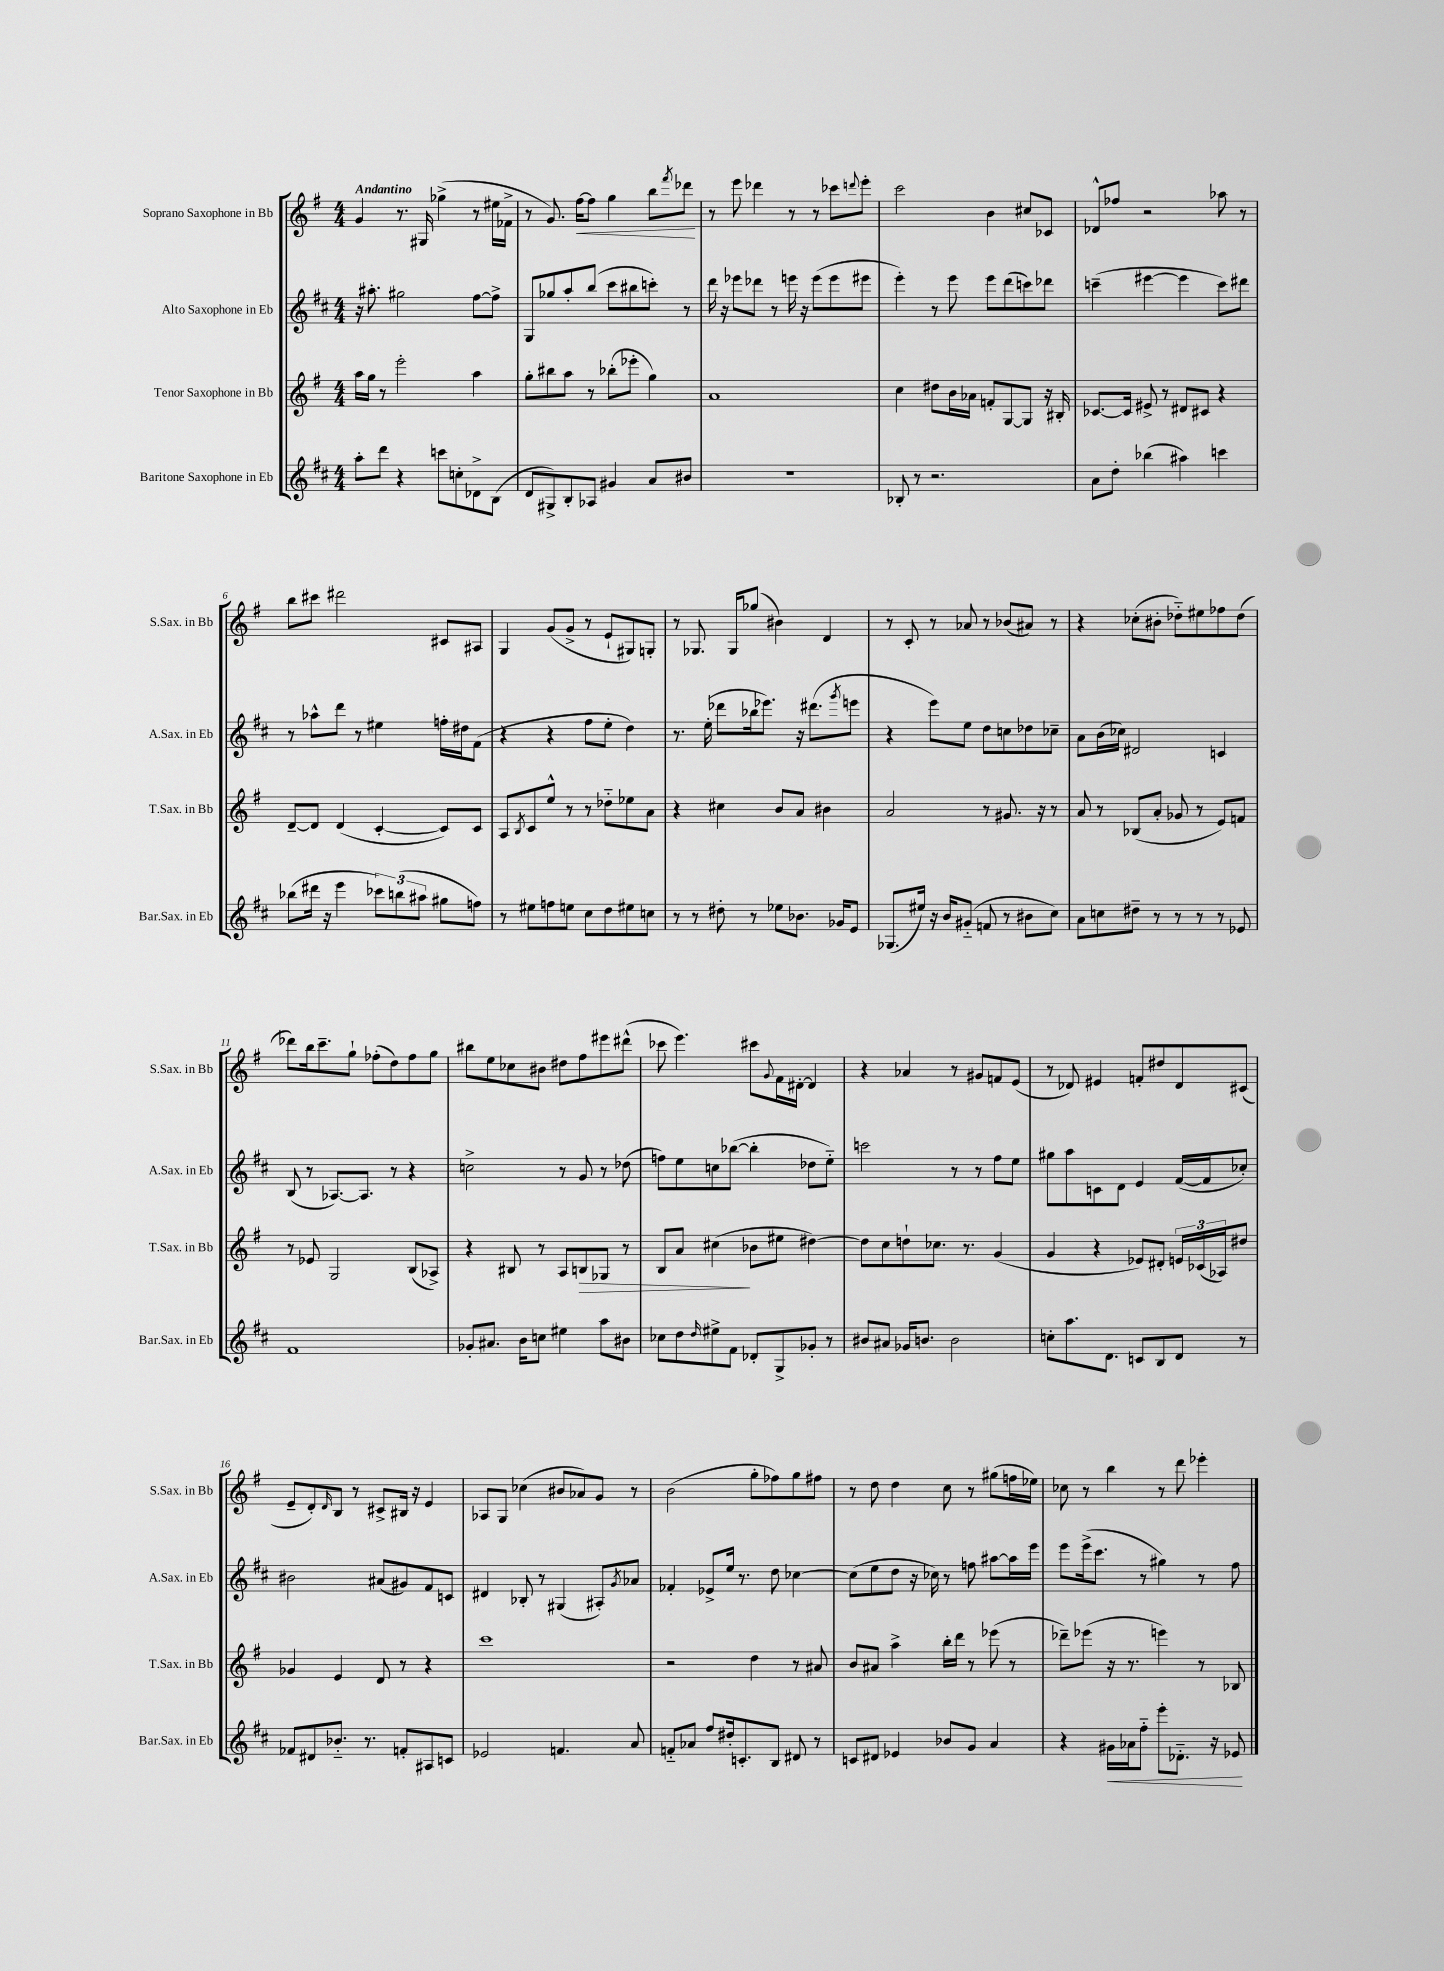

**kern	**kern	**kern	**kern
*staff4	*staff3	*staff2	*staff1
*clefG2	*clefG2	*clefG2	*clefG2
*k[f#c#]	*k[f#]	*k[f#c#]	*k[f#]
*M4/4	*M4/4	*M4/4	*M4/4
8aa'\L	16aa\LL	16r	4g/
.	16gg\JJ	8.aa#'\	.
8ddd\J	8r	.	.
4r	2eee'\	2gg#\	8.r
.	.	.	16G#/
8ccc\L	.	.	(4gg-^\
8cc'\	.	.	.
8d-^\	4aa\	[8ff#\L	8r
(8B\J	.	8ff#^\]J	16ee#\LL
.	.	.	16f-^\JJ
=	=	=	=
8d/L	8gg'\L	8G/L	8r
8G#^/)	8bb#\	8gg-/	8.g/)
8B'/	8aa\J	8aa'/	.
.	.	.	[16ff#\LK
8A-/J	8r	(8bb/J	8ff#\]J
4g#/	(8bb-'\L	8ccc#\L	4gg\
.	8eee-'\J	8bb#\	.
8a/L	4gg\)	8ccc'\J)	8bb\L
.	.	.	8qfff#/
8b#/J	.	8r	8ddd-\J
=	=	=	=
1r	1a	16ddd\	8r
.	.	16r	.
.	.	8eee-\L	8eee\
.	.	8ddd-\J	4ddd-\
.	.	8r	.
.	.	16eee\	8r
.	.	16r	.
.	.	(8eee\L	8r
.	.	8eee\	8ccc-\L
.	.	.	8qqddd/
.	.	8eee#\J	8eee'\J
=	=	=	=
8B-'/	4cc\	4eee'\)	2ccc\
8r	.	.	.
2.r	8dd#\L	8r	.
.	16b\L	8eee\	.
.	16a-\JJ	.	.
.	8f'/L	8eee\L	4b\
.	[8G/	(8ddd\	.
.	8G/]J	8ccc\)	8cc#/L
.	16r	8ddd-\J	8c-/J
.	16B#'/	.	.
=	=	=	=
8a\L	[8.c-/L	(4ccc~\	8d-^^/L
8dd'\J	.	.	8ff-/J
.	16c-/]Jk	.	.
(4bb-\	8e#^/	[4eee#\	2r
.	8r	.	.
4aa#\)	8d#/L	4eee#\]	.
.	8c#/J	.	.
4ccc\	4r	8ccc\L)	8aa-\
.	.	8ddd#\J	8r
=	=	=	=
(8bb-\L	[8d~/L	8r	8bb\L
16ddd#\Jk	8d/]J	8aa-^^\L	8ccc#\J
16r	.	.	.
4eee\	(4d/	8ddd\J	2ddd#\
.	.	8r	.
12ccc-\L)	[4c'/	4ee#\	.
(12bb\	.	.	.
12aa#\J	.	.	.
8gg#\L	8c/]L)	16ff'\LL	8c#/L
.	.	16dd#\J	.
8ff\J)	8c/J	(8f#\J	8A#/J
=	=	=	=
8r	8A/L	4r	4G/
.	8qB/	.	.
8ee#\L	8c/	.	.
8ff\	8ee^^/J	4r	(8g/L
8ee\J	8r	.	8g^/J
8cc#\L	8r	8ff#\L	8r
8dd\	8dd-'~\L	8ee'\J	8e`/L
8ee#\	8ee-\	4dd\)	8G#/)
8cc\J	8a\J	.	8G'/J
=	=	=	=
8r	4r	8.r	8r
8r	.	.	8.G-/
.	.	(16ee'\	.
8dd#'\	4cc#\	8ddd-\L	.
.	.	.	16G-/LK
8r	.	16bb-\k	(8gg-/J
.	.	8.eee-\J)	.
8ee-\L	8b/L	.	4b#\)
8.b-\J	8a/J	16r	.
.	.	(8.ddd#\L	.
.	4b#\	.	4d/
16g-/LK	.	.	.
.	.	8qggg/	.
8e/J	.	8eee\J	.
=	=	=	=
(8.G-/L	2a/	4r	8r
.	.	.	8c'/
16ee#/Jk)	.	.	.
16r	.	8eee\L)	8r
16b/LK	.	.	.
(8g#'~/J	.	8ee\J	8a-/
8f/	8r	8dd\L	8r
8r	8.g#/	8cc\	(8b-/L
8b#\L	.	8dd-\	8a#/J)
.	16r	.	.
8cc#\J)	8r	8cc-~\J	8r
=	=	=	=
8a\L	8a/	8a\L	4r
8cc\	8r	(16b\L	.
.	.	16cc-\JJ)	.
8dd#~\J	(8B-/L	2d#/	(8cc-'\L
8r	8a'/J	.	8b#'\J
8r	8g-/	.	8dd-'~\L)
8r	8r	.	8ee#\
8r	8e/L)	4c/	8ff-\
8e-/	8f/J	.	(8dd-\J
=	=	=	=
1f#	8r	(8B/	8ddd-\L)
.	8e-/	8r	16bb\k
.	.	.	8.ccc~\
.	2G/	[8.A-/L)	.
.	.	.	8gg`\J
.	.	8.A-/]J	.
.	.	.	(8ff-'\L
.	.	8r	8dd\)
.	(8B/L	4r	8ff-\
.	8A-^/J)	.	8gg\J
=	=	=	=
8g-'/L	4r	2cc^\	8bb#\L
8.a#/J	.	.	8ee\
.	8B#/	.	8cc-\
16b\LK	.	.	.
8cc\J	8r	.	8b#\J
4ee#\	8A/L	8r	8dd#\L
.	8B/	8g/	8ff#\
8aa\L	8G-/J	8r	8eee#\
8b#\J	8r	(8dd-\	(8ddd#^^\J
=	=	=	=
8cc-\L	8B/L	8ff\L)	8ccc-\
8dd\	8a/J	8ee\	4.eee\)
16qqdd/	.	.	.
8ee#^\	(4cc#\	8cc\	.
8f#\J	.	([8bb-\J	.
8d-'/L	8b-\L	4bb-'\]	8ccc#\L
.	.	.	8qqg/
8G^/	8ee#\J	.	16f#\L
.	.	.	[16d#'\JJ
8g-'/J	[4dd#\)	8dd-\L	4d#/]
8r	.	8ee'~\J)	.
=	=	=	=
8b#/L	8dd#\]L	2ccc\	4r
8a#/J	8cc\	.	.
16g-/LK	8dd`\	.	4a-/
8.b/J	.	.	.
.	8.cc-\J	.	.
2b\	.	8r	8r
.	8.r	.	.
.	.	8r	8g#/L
.	(4g/	8ff#\L	8f/
.	.	8ee\J	(8e/J
=	=	=	=
8cc'\L	4g/	8gg#\L	8r
8.aa\	.	8aa\	8d-/)
.	4r	8c\	4e#/
8.d\J	.	.	.
.	.	8d\J	.
8c/L	8e-/L)	4e/	8f'/L
8B/	8d#'/J	.	8dd#/
8d/J	24e/LL	([16f#/LL	8d-/
.	(24c-/	.	.
.	.	16f#/]J	.
.	24A-/J)	.	.
8r	8dd#/J	8cc-'/J)	(8c#/J
=	=	=	=
8f-/L	4g-/	2b#\	8e~/L
8d#/	.	.	8d'/)
.	.	.	16qqd/
8.b-'~/J	4e/	.	8B/J
.	.	.	8r
8.r	.	.	.
.	8d/	(8a#/L	8c#^/L
8f'/L	8r	8g#/)	16B#/Jk
.	.	.	16r
8A#/	4r	8f#/	4e/
8c/J	.	8c/J	.
=	=	=	=
2e-/	1ccc	4d#/	8A-/L
.	.	.	8G/J
.	.	8B-'/	(4cc-\
.	.	8r	.
4.f/	.	(4G#/	8b#/L
.	.	.	8a-/)
.	.	8A#'/L)	8g/J
.	.	8qg/	.
8a/	.	8a-/J	8r
=	=	=	=
8f'~/L	2r	4f-'/	(2b\
8a-/J	.	.	.
8ff#/L	.	8e-^/L	.
16dd#'/k	.	16ee/Jk	.
8.c'/	.	8.r	.
.	4dd\	.	8gg'\L
8B/J	.	8dd\	8ff-\)
8d#/	8r	[4cc-\	8gg\
8r	8a#/	.	8ff#\J
=	=	=	=
8c/L	8b/L	(8cc-\]L	8r
8d#/J	8a#/J	8ee\	8dd\
4e-/	4aa^\	8dd\J	4dd\
.	.	16r	.
.	.	16cc-\)	.
8b-/L	16bb'\LL	8r	8cc\
.	16ddd\JJ	.	.
8g/J	8r	8ff\	8r
4a/	(8eee-\	[8aa#\L	(8gg#\L
.	8r	16aa#\]L	16ff\L
.	.	16eee\JJ	16ee-\JJ)
=	=	=	=
4r	8ddd-~\L)	8eee\L	8cc-\
.	(8eee-\J	(16eee^\k	8r
.	.	8.ccc#\J	.
16g#\LL	16r	.	4bb\
16a-\J	8.r	.	.
8ff#'~\J	.	8r	.
8eee'\L	4eee\)	4gg#\)	8r
8.d-'~\J	.	.	8ddd\
.	8r	8r	4eee-'\
16r	.	.	.
8e-/	8B-/	8ff#\	.
==	==	==	==
*-	*-	*-	*-
